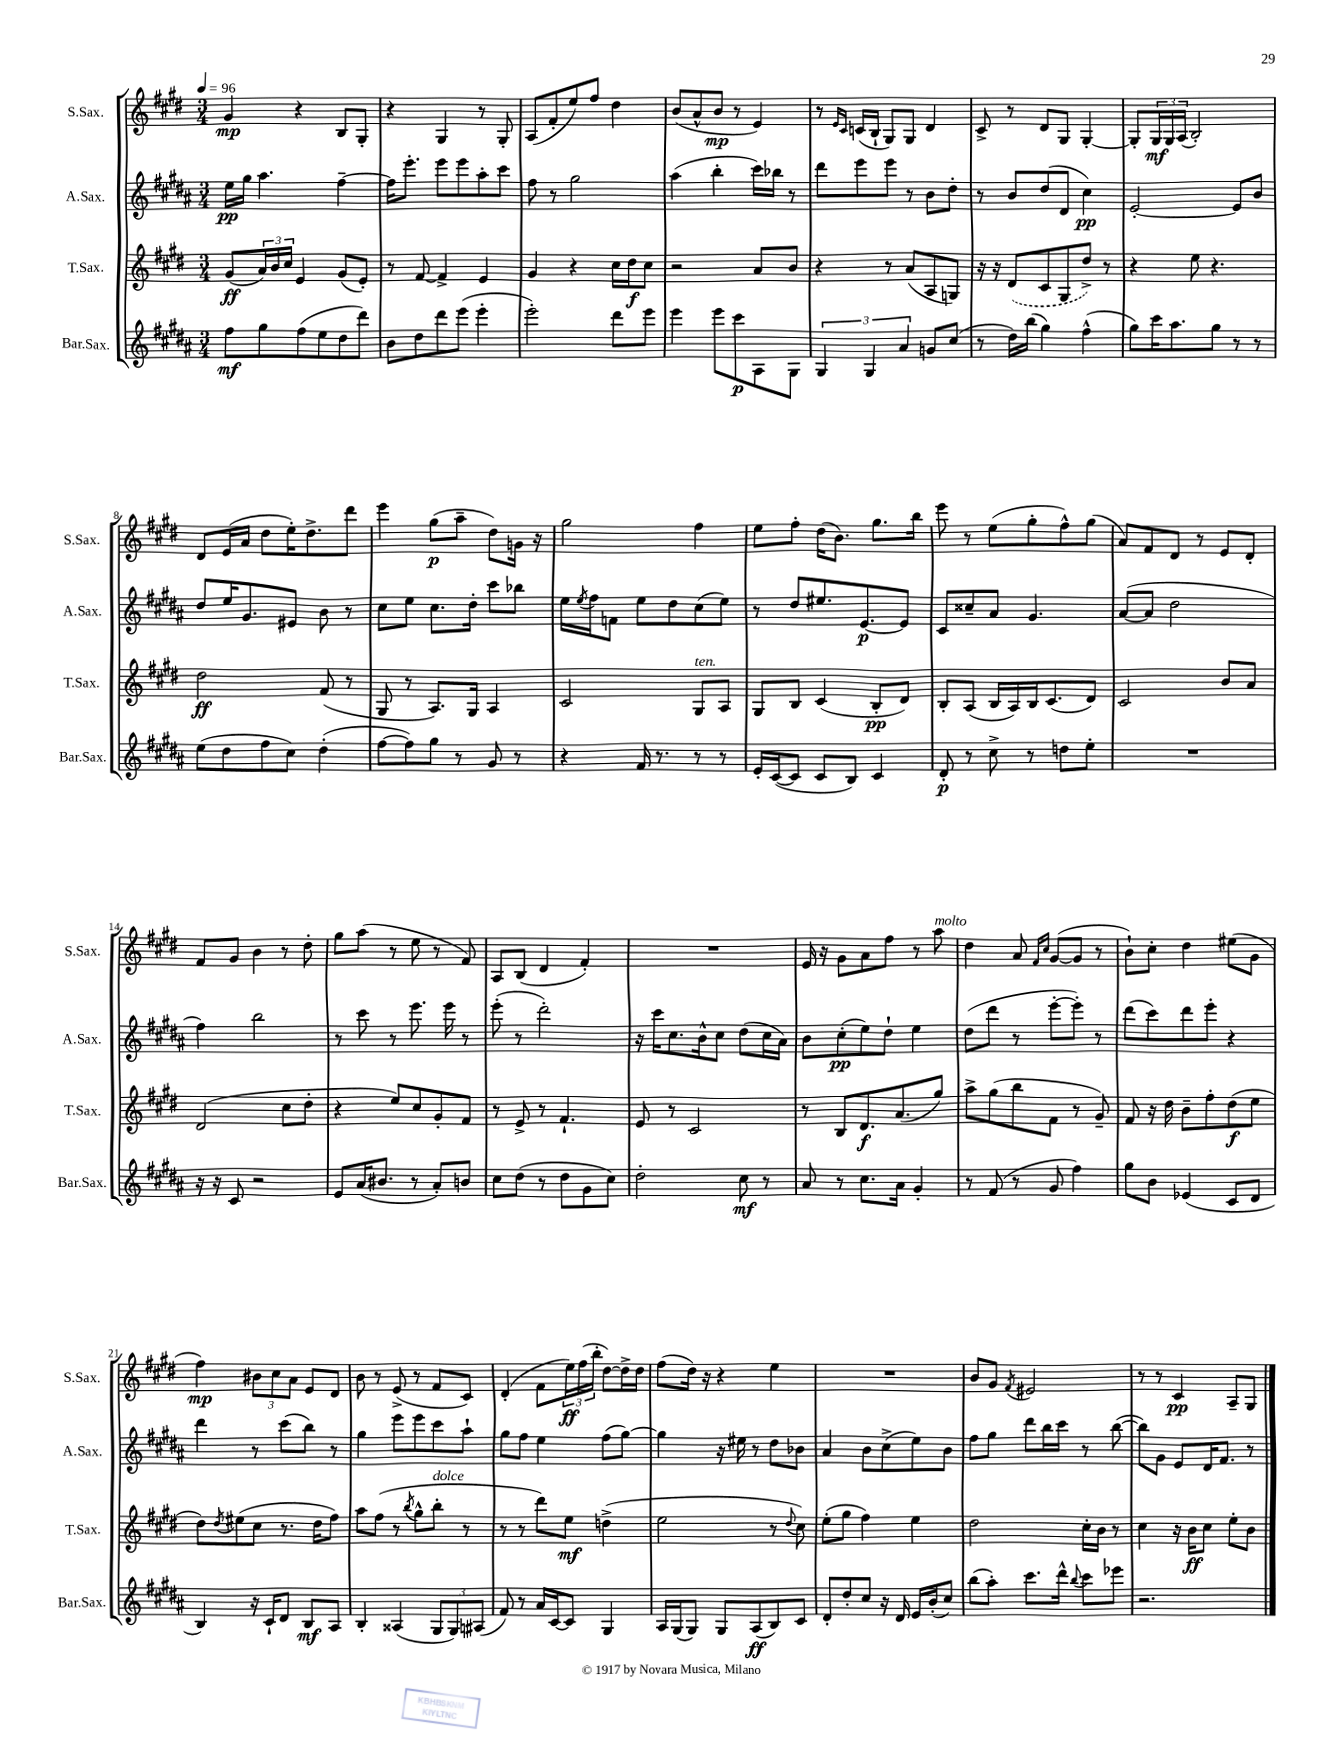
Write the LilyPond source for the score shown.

<<
\new StaffGroup <<
\new Staff = "s0" \with { instrumentName = "S.Sax." shortInstrumentName = "S.Sax." } {
    \clef treble \key e \major \numericTimeSignature \time 3/4 \tempo 4 = 96
    gis'4\mp r4 b8 gis8-. |
    r4 gis4 r8 gis8-. |
    a8( fis'8-. e''8) fis''8 dis''4 |
    b'8( a'8-^ b'8\mp r8 e'4) |
    r8 \grace { e'16 cis'16 } c'16( b16-! gis8) gis8 dis'4 |
    cis'8-> r8 dis'8 gis8 gis4~-. |
    gis8-. \tuplet 3/2 { gis16\mf gis16 a16( } b2-.) |
    dis'8 e'16( a'16 dis''8 e''16-.) dis''8.-> dis'''8 |
    e'''4 gis''8\p( a''8-- dis''8) g'16 r16 |
    gis''2 fis''4 |
    e''8 fis''8-. dis''16( b'8.) gis''8. b''16 |
    e'''8 r8 e''8( gis''8-. fis''8-^) gis''8( |
    a'8) fis'8 dis'8 r8 e'8 dis'8-. |
    fis'8 gis'8 b'4 r8 dis''8-. |
    gis''8 a''8( r8 e''8 r8 fis'8) |
    a8 b8( dis'4 fis'4-.) |
    R2. |
    e'16 r16 gis'8 a'8 fis''8 r8 a''8^\markup { \italic "molto" } |
    dis''4 a'8 \grace { fis'16 cis''16 } gis'8~( gis'8 r8 |
    b'8-!) cis''8-. dis''4 eis''8( gis'8 |
    fis''4\mp) \tuplet 3/2 { bis'8 cis''8 a'8 } e'8 dis'8 |
    b'8 r8 e'8->( r8 fis'8 cis'8) |
    dis'4-.( fis'8 \tuplet 3/2 { e''16\ff) fis''16( b''16-. } dis''8~) dis''16-> dis''16 |
    fis''8( dis''16) r16 r4 e''4 |
    R2. |
    b'8 gis'8 \acciaccatura { fis'8 } eis'2 |
    r8 r8 cis'4\pp a8-- gis8 \bar "|." |
}
\new Staff = "s1" \with { instrumentName = "A.Sax." shortInstrumentName = "A.Sax." } {
    \clef treble \key b \major \numericTimeSignature \time 3/4
    e''16\pp gis''16 ais''4. fis''4~-- |
    fis''16 e'''8.-. e'''8 e'''8 ais''8-. cis'''8 |
    fis''8 r8 gis''2 |
    ais''4( b''4-. cis'''16) bes''16 r8 |
    dis'''8 e'''8 e'''8 r8 b'8 dis''8-. |
    r8 b'8 dis''8( dis'8 cis''4\pp) |
    e'2~-. e'8 b'8 |
    dis''8 e''16 gis'8. eis'8 b'8 r8 |
    cis''8 e''8 cis''8. dis''16-. cis'''8 bes''8 |
    e''16 \acciaccatura { e''8 } fis''16 f'8 e''8 dis''8 cis''8( e''8) |
    r8 dis''8 eis''8. e'8.~\p e'8 |
    cis'8 cisis''8-- ais'8 gis'4. |
    ais'8~( ais'8 dis''2 |
    fis''4) b''2 |
    r8 cis'''8 r8 e'''8. e'''16 r8 |
    e'''8-.( r8 dis'''2-.) |
    r16 cis'''16 cis''8. b'16-^ cis''8 dis''8( cis''16 ais'16) |
    b'8 cis''8-.\pp( e''8) dis''8-! e''4 |
    dis''8( dis'''8 r8 e'''8~-. e'''8-.) r8 |
    dis'''8( cis'''8) dis'''8 e'''8-. r4 |
    dis'''4 r8 cis'''8( b''8) r8 |
    gis''4 e'''8 e'''8 cis'''8 ais''8-! |
    gis''8 fis''8 e''4 fis''8( gis''8~) |
    gis''4 r16 eis''16 r8 dis''8 bes'8 |
    ais'4 b'8 cis''8->( e''8) b'8 |
    fis''8 gis''8 dis'''8 b''16 cis'''16 r8 b''8~( |
    b''8) gis'8 e'8 dis'16 fis'8. r8 \bar "|." |
}
\new Staff = "s2" \with { instrumentName = "T.Sax." shortInstrumentName = "T.Sax." } {
    \clef treble \key e \major \numericTimeSignature \time 3/4
    gis'8\ff( \tuplet 3/2 { a'16) b'16 cis''16 } e'4 gis'8( e'8-.) |
    r8 fis'8~ fis'4-> e'4 |
    gis'4 r4 cis''16 dis''16\f cis''8 |
    r2 a'8 b'8 |
    r4 r8 a'8( a8 g8) |
    r16 r16 \once \slurDashed dis'8( cis'8 gis8 dis''8->) r8 |
    r4 e''8 r4. |
    dis''2\ff fis'8( r8 |
    gis8 r8 a8.) gis16 a4 |
    cis'2 gis8^\markup { \italic "ten." } a8 |
    gis8 b8 cis'4( b8-.\pp dis'8) |
    b8-. a8( b16 a16) b16 cis'8.( dis'8) |
    cis'2 b'8 a'8 |
    dis'2( cis''8 dis''8-. |
    r4 e''8) cis''8 gis'8-. fis'8 |
    r8 e'8-> r8 fis'4.-! |
    e'8 r8 cis'2 |
    r8 b8 dis'8.\f a'8.( gis''8) |
    a''8-> gis''8( b''8 fis'8 r8 gis'8--) |
    fis'8 r16 dis''16 b'8-- fis''8-. dis''8\f( e''8 |
    dis''8) \acciaccatura { dis''8 } eis''8( cis''8 r8. dis''16 fis''8) |
    a''8 fis''8( r8 \acciaccatura { b''8 } gis''8-^ b''8-.^\markup { \italic "dolce" } r8 |
    r8 r8 dis'''8) e''8\mf d''4->( |
    e''2 r8 \appoggiatura { dis''8 } cis''8) |
    e''8-.( gis''8 fis''4) e''4 |
    dis''2 cis''16-. b'16 r8 |
    cis''4 r16 b'16\ff cis''8 e''8-. b'8 \bar "|." |
}
\new Staff = "s3" \with { instrumentName = "Bar.Sax." shortInstrumentName = "Bar.Sax." } {
    \clef treble \key b \major \numericTimeSignature \time 3/4
    fis''8\mf gis''8 fis''8( e''8 dis''8 dis'''8) |
    b'8 dis''8 dis'''8 e'''8( e'''4-. |
    e'''2-.) dis'''8 e'''8 |
    e'''4 e'''8 cis'''8\p ais8 gis8 |
    \tuplet 3/2 { gis4 gis4 ais'4 } g'8 cis''8( |
    r8 dis''16) b''16( gis''4) fis''4-^( |
    gis''8) cis'''16 ais''8. gis''8 r8 r8 |
    e''8( dis''8 fis''8 cis''8) dis''4-.( |
    fis''8~ fis''8) gis''8 r8 gis'8 r8 |
    r4 fis'16 r8. r8 r8 |
    e'16-. cis'16~( cis'8 cis'8 b8) cis'4 |
    dis'8-.\p r8 cis''8-> r8 d''8 e''8-. |
    R2. |
    r16 r16 cis'8 r2 |
    e'8 ais'16( bis'8. r8 ais'8-.) b'8 |
    cis''8 dis''8( r8 dis''8 gis'8 cis''8) |
    dis''2-. cis''8\mf r8 |
    ais'8 r8 cis''8. ais'16 gis'4-. |
    r8 fis'8( r8 gis'8 fis''4) |
    gis''8 b'8 ees'4( cis'8 dis'8 |
    b4) r16 cis'16-! dis'8 b8\mf ais8 |
    b4-. aisis4( \tuplet 3/2 { gis8 gis8) ais8( } |
    fis'8) r8 ais'16 cis'16~ cis'8 gis4 |
    ais16 gis16( gis8) gis8 ais8\ff( b8) cis'8 |
    dis'8-. dis''8-. cis''8 r16 dis'16 e'16 b'16-.( cis''8) |
    b''8( ais''8-.) cis'''8. dis'''16-^ \appoggiatura { b''8 } cis'''8 ees'''8 |
    r2. \bar "|." |
}
>>
>>
